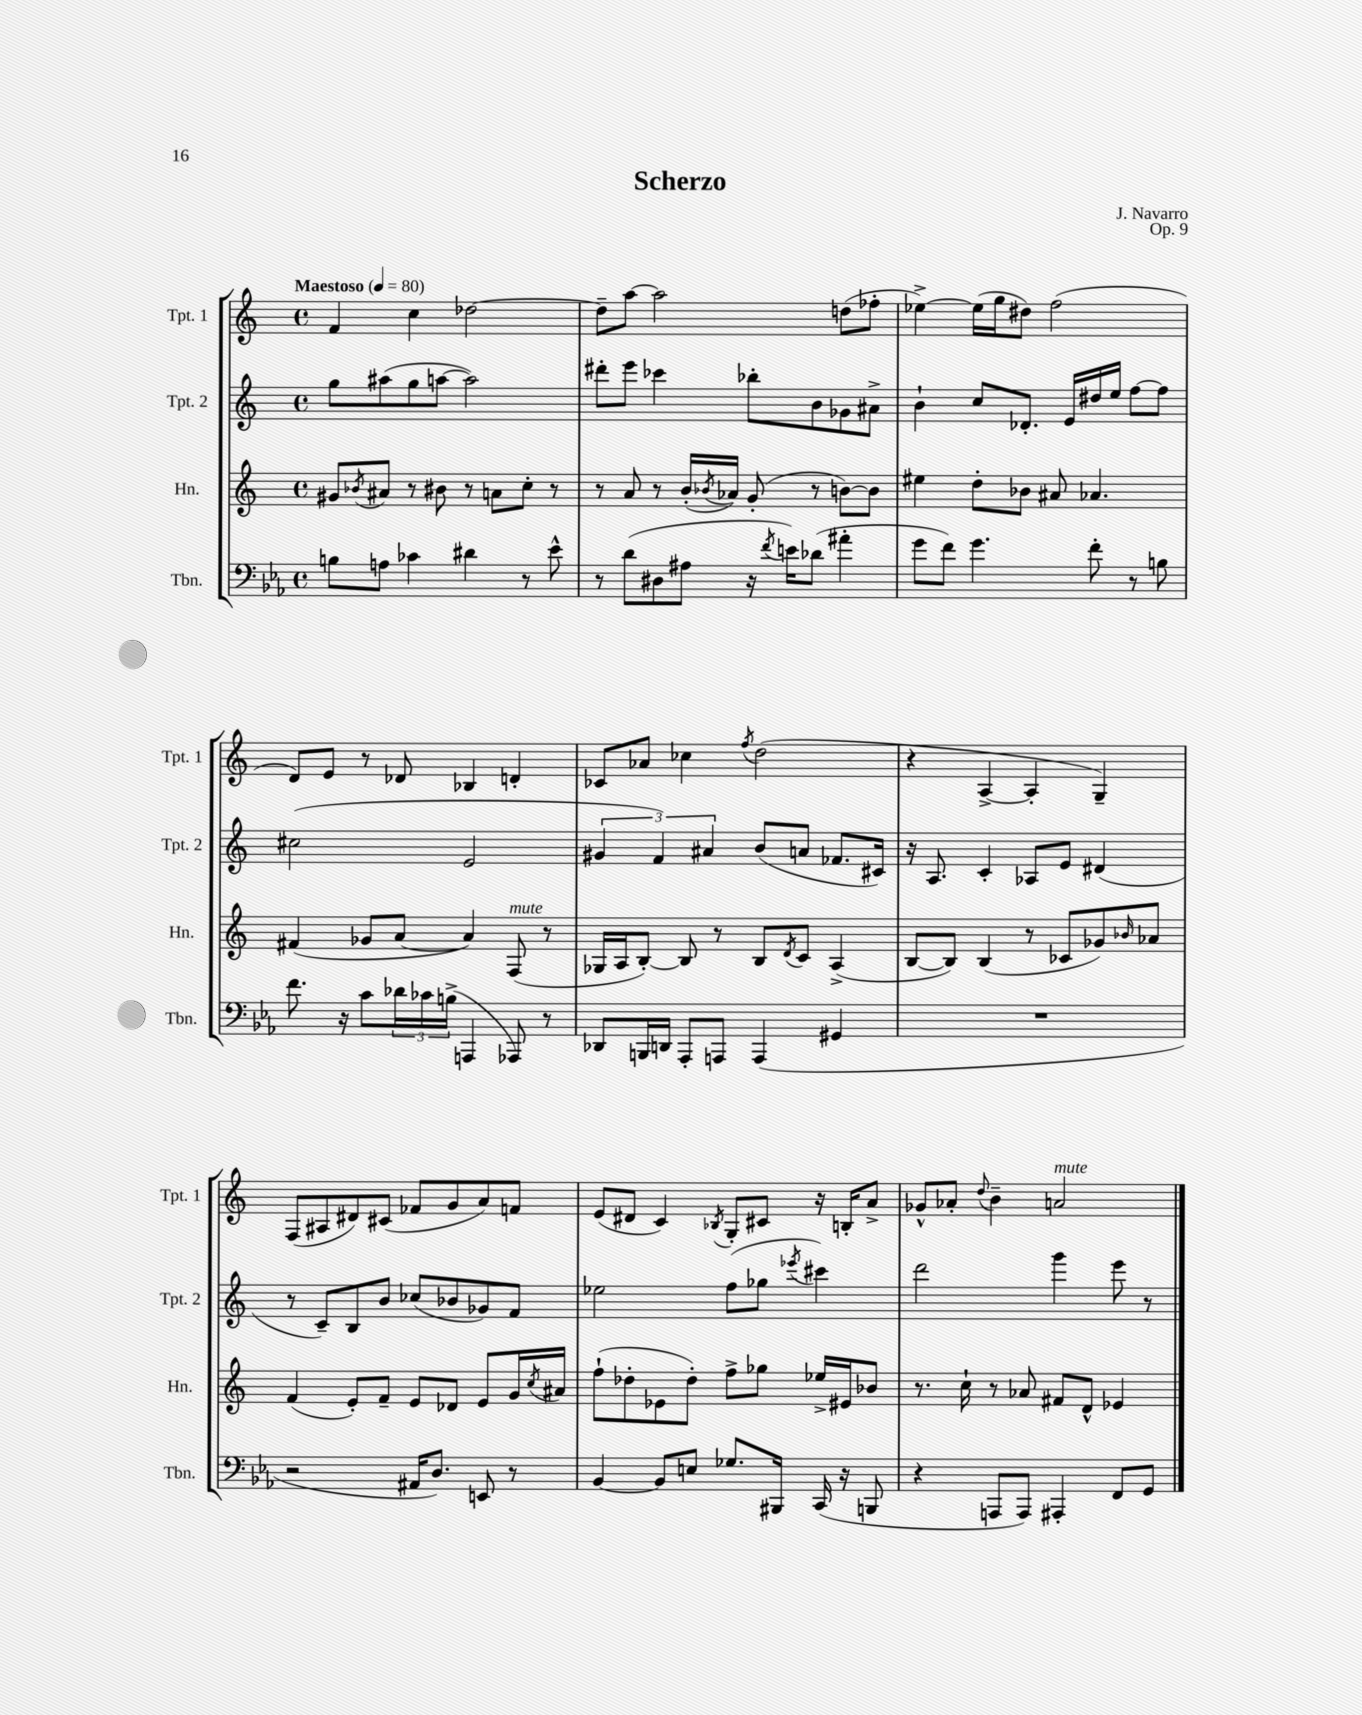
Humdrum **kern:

**kern	**kern	**kern	**kern
*staff4	*staff3	*staff2	*staff1
*clefF4	*clefG2	*clefG2	*clefG2
*k[b-e-a-]	*k[]	*k[]	*k[]
*M4/4	*M4/4	*M4/4	*M4/4
*met(c)	*met(c)	*met(c)	*met(c)
*MM80	*MM80	*MM80	*MM80
8B\L	8g#/L	8gg\L	4f/
.	8qb-/	.	.
8A\J	8a#/J	(8aa#\	.
4c-\	8r	8gg\	4cc\
.	8b#\	[8aa\J	.
4d#\	8r	2aa\])	[2dd-\
.	8a\L	.	.
8r	8cc'\J	.	.
8e-^^\	8r	.	.
=	=	=	=
8r	8r	8ddd#'\L	8dd-~\]L
(8d\L	8a/	8eee\J	[8aa\J
8D#\	8r	4ccc-\	2aa\]
8A#\J	(16b'/LL	.	.
.	8qb-/	.	.
.	16a-/JJ)	.	.
16r	(8g'/	8bb-'\L	.
8qf/	.	.	.
16e\LK)	.	.	.
(8d-\J	8r	8b\	.
4a#'\	[8b\L)	8g-\	(8dd\L
.	8b\]J	8a#^\J	8ff-'\J
=	=	=	=
8g\L	4ee#\	4b`\	[4ee-^\)
8f\J)	.	.	.
4.g\	8dd'\L	8cc/L	(16ee-\]LL
.	.	.	16gg\J
.	8b-\J	8.d-'/J	8dd#\J)
.	8a#/	.	(2ff\
.	.	16e/LL	.
8f'\	4.a-/	16dd#/	.
.	.	16ee/JJ	.
8r	.	[8ff\L	.
8B\	.	8ff\]J	.
=	=	=	=
8.f\	(4f#/	(2cc#\	8d/L)
.	.	.	8e/J
16r	.	.	.
8c\L	8g-/L	.	8r
24d-\L	[8a/J	.	8d-/
24c-\	.	.	.
(24B^\JJ	.	.	.
4AAA/	4a/])	2e/	4B-/
8AAA-/)	(8F/	.	4d'/
8r	8r	.	.
=	=	=	=
8DD-/L	16G-/LL	6g#/	8c-/L
.	16A/J	.	.
16BBB/L	[8B'/J)	.	8a-/J
.	.	6f/)	.
16DD/JJ	.	.	.
8AAA-'/L	8B/]	.	4cc-\
.	.	6a#/	.
8AAA/J	8r	.	.
.	.	.	8qff/
(4AAA/	8B/L	(8b/L	(2dd\
.	8qd/	.	.
.	8c/J	8a/J	.
4GG#/	(4A^/	8.f-/L	.
.	.	16c#/Jk)	.
=	=	=	=
1r	[8B/L	16r	4r
.	.	8.A/	.
.	8B/]J)	.	.
.	(4B/	4c'/	[4A^/
.	8r	8A-/L	4A'/]
.	8c-/L	8e/J	.
.	8g-/)	(4d#/	4G~/)
.	16qqb-/	.	.
.	8a-/J	.	.
=	=	=	=
2r	(4f/	8r	(8F/L
.	.	8c~/L)	8A#/
.	8e'/L)	8B/	8d#/)
.	8f~/J	8b/J	(8c#/J
16AA#/LK	8e/L	(8cc-/L	8f-/L
8.D/J)	.	.	.
.	8d-/J	8b-/	8g/
8EE/	8e/L	8g-/)	8a/)
8r	16g/L	8f/J	8f/J
.	8qcc/	.	.
.	16a#/JJ	.	.
=	=	=	=
[4BB-/	(8ff`\L	2ee-\	(8e/L
.	8dd-'\	.	8d#/J
8BB-/]L	8e-\	.	4c/)
8E/J	8dd-'\J)	.	.
.	.	.	8qB-/
8.G-/L	8ff^\L	(8ff\L	8G'/L
.	8gg-\J	8gg-\J	8c#/J
16BBB#/Jk	.	.	.
.	.	8qeee-/	.
(16CC/	16ee-^/LL	4ccc#\)	16r
16r	16e#/J	.	16B'/LK
8BBB/	8b-/J	.	8a^/J
=	=	=	=
4r	8.r	2ddd\	8g-^^/L
.	.	.	8a-'/J
.	16cc`\	.	.
.	.	.	8qqdd/
8AAA/L	8r	.	4b~\
8AAA/J)	8a-/	.	.
4AAA#'/	8f#/L	4ggg\	2a/
.	8d^^/J	.	.
8FF/L	4e-/	8eee\	.
8GG/J	.	8r	.
==	==	==	==
*-	*-	*-	*-
